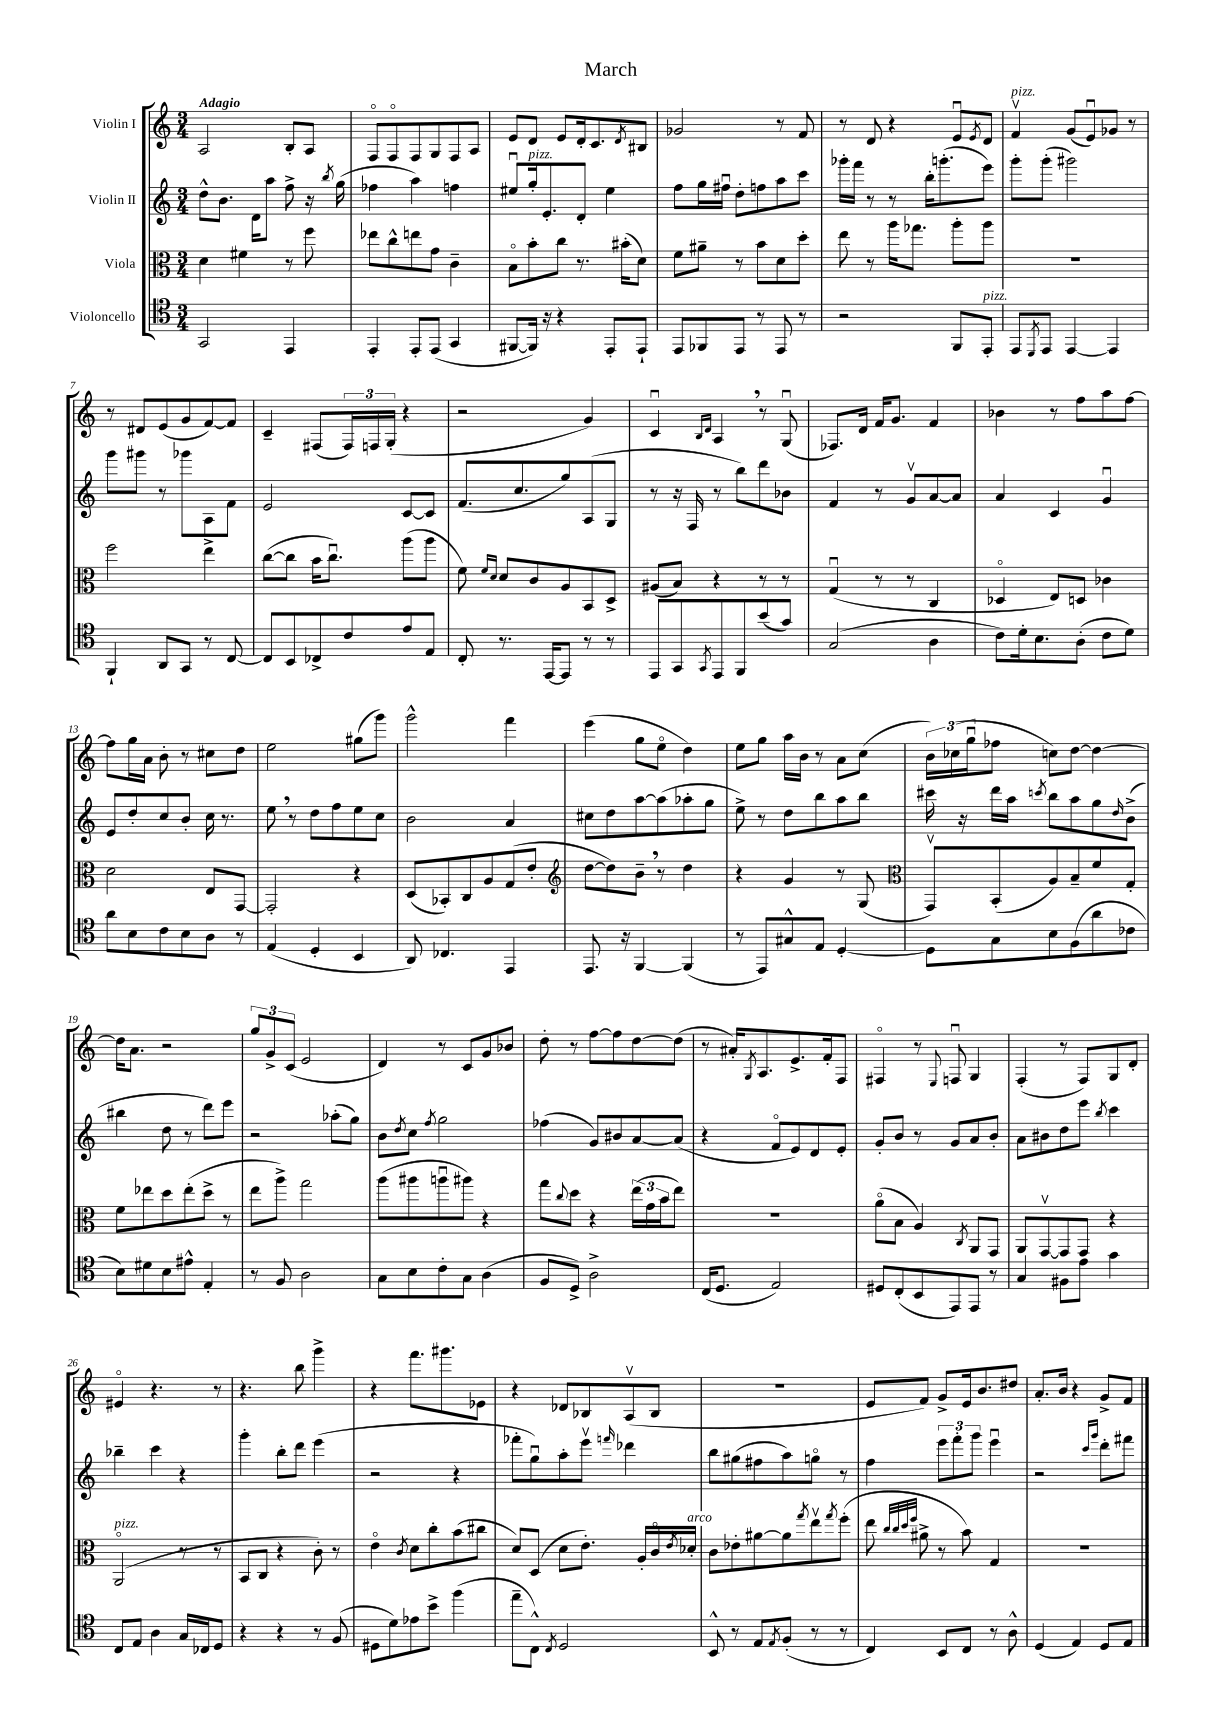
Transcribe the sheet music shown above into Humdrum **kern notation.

**kern	**kern	**kern	**kern
*staff4	*staff3	*staff2	*staff1
*clefC4	*clefC3	*clefG2	*clefG2
*k[]	*k[]	*k[]	*k[]
*M3/4	*M3/4	*M3/4	*M3/4
2GG/	4d\	8dd^^\L	2A/
.	.	8.b\J	.
.	4f#\	.	.
.	.	16d\LK	.
.	.	8aa\J	.
4EE/	8r	8ff^\	8B'/L
.	8ff\	16r	8A/J
.	.	8qbb/	.
.	.	(16gg\	.
=	=	=	=
4EE'/	8ee-\L	4ff-\	8Fo/L
.	8cc^^\	.	8Fo/
8EE'/L	8ee\	4aa\)	8F/
(8EE/J	8g\J	.	8G/
4GG/	4c~\	4ff\	8F/
.	.	.	8A/J
=	=	=	=
[8FF#/L	8Bo\L	8ee#u/L	8e/L
16FF#/]Jk)	8b'\	16gg'/k	8d/J
16r	.	8.e'/	.
4r	8cc\J	.	8e/L
.	8.r	8d'/J	16d'/k
.	.	.	8.c/
8EE'/L	.	4ee#\	.
.	(16b#'\LK	.	.
.	.	.	8qd/
8EE`/J	8d\J)	.	8B#/J
=	=	=	=
8EE/L	8f\L	8ff\L	2g-/
8FF-/	8a#~\J	16gg\L	.
.	.	16ff#u\JJ	.
8EE/J	8r	8dd'\L	.
8r	8b\L	8ff\	.
8EE/	8d\	8aa\	8r
8r	8dd'\J	8ccc\J	8f/
=	=	=	=
2r	8ee\	16ggg-'\LL	8r
.	.	16fff\JJ	.
.	8r	8r	8d/
.	16aa\LK	8r	4r
.	8.gg-\J	.	.
.	.	16bb'\LK	.
.	.	(8.ggg'\	.
8FF/L	8aa'\L	.	8eu/L
.	.	.	8qe/
8EE'/J	8aa\J	8eee\J)	8d/J
=	=	=	=
8EE/L	2.r	8ggg'\L	4fv/
8qDD/	.	.	.
8EE/J	.	(8ggg'\J	.
[4EE/	.	2ggg#\)	(8g/L
.	.	.	8eu/)
4EE/]	.	.	8g-/J
.	.	.	8r
=	=	=	=
4FF`/	2ff\	8ggg\L	8r
.	.	8ggg#\J	8d#/L
8AA/L	.	8r	(8e/
8GG/J	.	8ggg-\L	8g/
8r	4ee^\	8A\	[8f/)
[8C/	.	8f\J	8f/]J
=	=	=	=
8C/]L	([8cc\L	2e/	4c~/
8BB/	8cc\]J	.	.
8C-^/	16b\LK	.	(8F#/L
.	8.ccu\J)	.	.
8c/	.	.	24F#/L)
.	.	.	24F/
.	.	.	(24G'/JJ
8e/	(8aa\L	[8c/L	4r
8E/J	8aa\J	8c/]J	.
=	=	=	=
8C'/	8f\)	(8.f/L	2r
.	16qqf/LL	.	.
.	16qqd/JJ	.	.
8.r	8d/L	.	.
.	.	8.cc/	.
.	8c/	.	.
[16EE/LK	.	.	.
8EE/]J	8A/	8gg/)	.
8r	8BB/	(8A/	4g/)
8r	8D^/J	8G/J	.
=	=	=	=
8EE/L	(8A#/L	8r	4cu/
8GG/	8B/J)	16r	.
.	.	16F/	.
.	.	.	16qqB/LL
8qGG/	.	.	16qqd/JJ
8EE/	4r	8r	4A/
8FF/	.	8bb\L)	.
(8b/	8r	8ddd\	8r
8g/J)	8r	8b-\J	(8Gu/
=	=	=	=
(2G/	(4Gu/	4f/	8.F-/L)
.	.	.	16d/Jk
.	8r	8r	16f/LK
.	.	.	8.g/J
.	8r	8gv/L	.
4A\	4C/	[8a/	4f/
.	.	8a/]J	.
=	=	=	=
8c\L)	4D-o/	4a/	4b-\
16d'\k	.	.	.
8.B\	.	.	.
.	8E/L)	4c/	8r
(8A'\J	8D/J	.	8ff\L
8c\L	4c-\	4gu/	8aa\
8d\J)	.	.	[8ff\J
=	=	=	=
8a\L	2d\	8e/L	8ff\]L
8B\	.	8dd'/	16gg\L
.	.	.	16a\JJ
8c\	.	8cc/	8b'\
8B\	.	8b'/J	8r
8A\J	8E/L	16cc\	8cc#\L
.	.	8.r	.
8r	[8GG/J	.	8dd\J
=	=	=	=
(4E/	2GG'/]	8ee\	2ee\
.	.	8r	.
4D'/	.	8dd\L	.
.	.	8ff\	.
4BB/	4r	8ee\	(8gg#\L
.	.	8cc\J	8ggg\J)
=	=	=	=
8AA/)	(8D/L	2b\	2ggg^^\
4.C-/	8BB-'/)	.	.
.	8C/	.	.
.	8A/	.	.
4EE/	(8G/	4a/	4fff\
.	8e'/J	.	.
=	=	=	=
*	*clefG2	*	*
8.EE/	[8dd\L	8cc#\L	(4eee\
.	8dd\])	8dd\	.
16r	.	.	.
[4FF/	8b~\J	[8aa\	8gg\L
.	8r	(8aa\]	8eeo\J
(4FF/]	4dd\	8aa-'\	4dd\)
.	.	8gg\J	.
=	=	=	=
8r	4r	8ee^\)	8ee\L
8EE/L)	.	8r	8gg\J
8G#^^/	4g/	8dd\L	16aa\LL
.	.	.	16b\JJ
8E/J	.	8bb\	8r
[4D'/	8r	8aa\	8a\L
.	(8G/	8bb\J	(8cc\J
=	=	=	=
*	*clefC3	*	*
8D\]L	8GGv/L)	16ccc#\	24b\LL)
.	.	.	(24cc-\
.	.	16r	.
.	.	.	24ggu\J
8G\	(8BB'/	16ddd\LL	8ff-\J
.	.	16aa\JJ	.
.	.	8qccc/	.
8B\	8A/)	8bb\L	8cc\L)
(8F\	8B~/	8aa\	[8dd\J
8a\	8f/	8gg\	4dd\_
.	.	16qqdd/	.
8c-\J	8G'/J	(8b^\J	.
=	=	=	=
8B\L)	8f\L	4bb#\	16dd\]LK
.	.	.	8.a\J
8d#\	8ee-\	.	.
8B\	8dd\	8dd\	2r
8e#^^\J	(8ee-'\	8r	.
4E'/	8dd^\J	8ddd\L)	.
.	8r	8eee\J	.
=	=	=	=
8r	8ee\L	2r	12gg/L
.	.	.	12g^/
8F/	8aa^\J)	.	.
.	.	.	(12c/J
2A\	2gg\	.	2e/
.	.	(8aa-'\L	.
.	.	8gg\J)	.
=	=	=	=
8G\L	(8aa\L	8b\L	4d/)
.	.	8qdd/	.
8B\	8aa#\	8cc\J	.
.	.	8qff/	.
8c'\	8aau\	2gg\	8r
8G\J	8aa#\J)	.	8c/L
(4A\	4r	.	8g/
.	.	.	8b-/J
=	=	=	=
8F/L	8gg\L	(4ff-\	8dd'\
.	8qqcc/	.	.
8D^/J)	8dd\J	.	8r
2A^\	4r	8g/L)	[8ff\L
.	.	8b#/	8ff\]
.	(24ee\LL	[8a/	[8dd\
.	24g\	.	.
.	24b\J	.	.
.	8ee\J)	(8a/]J	(8dd\]J
=	=	=	=
(16C/LK	2.r	4r	8r
8.D/J	.	.	.
.	.	.	16a#'/LK)
.	.	.	8qG/
.	.	.	8.A/
2E/)	.	8fo/L	.
.	.	8e/)	8.e^/
.	.	8d/	.
.	.	.	16f'/k
.	.	8e'/J	8F/J
=	=	=	=
8D#/L	(8ao\L	8g'/L	4F#o/
(8C'/	8B\J	8b/J	.
8BB/	4A/)	8r	8r
.	.	.	8qqE/
8EE/)	.	8g/L	8Fu/
.	8qC/	.	.
8EE/J	8AA/L	8a/	4G/
8r	8GG/J	8b'/J	.
=	=	=	=
4G/	8AA/L	8a\L	(4F'/
.	[8GGv/	8b#\	.
8F#\L	8GG/]	8dd\	8r
8e\J	8GG/J	8eee\J	8F/L)
.	.	8qbb/	.
4g\	4r	4ccc\	8G/
.	.	.	8d'/J
=	=	=	=
8C/L	(2AAo/	4bb-~\	4e#o/
8E/J	.	.	.
4A\	.	4ccc\	4.r
16G/LL	8r	4r	.
16C-/J	.	.	.
8D/J	8r	.	8r
=	=	=	=
4r	8BB/L	4ggg'\	4.r
.	8C/J	.	.
4r	4r	8bb'\L	.
.	.	8ddd\J	8bb\
8r	8c'\)	(4eee\	4ggg^\
(8F/	8r	.	.
=	=	=	=
8D#\L	4eo\	2r	4r
8d\)	.	.	.
.	8qc/	.	.
8e-\	8d\L	.	8.fff\L
8b^\J	8cc'\	.	.
.	.	.	8.ggg#\
(4ff\	(8b\	4r	.
.	8cc#\J	.	8e-\J
=	=	=	=
8ee~\L	8d/L)	8fff-'\L	4r
8C^^\J)	(8D/J	8ggu\)	.
8qC/	.	.	.
2D/	8d\L	8aa'\	8d-/L
.	8.e'\J)	8eeev\J	8B-/
.	.	16qqfff/	.
.	.	4ddd-\	(8Av/
.	16A'/LL	.	.
.	16co/	.	8B-/J
.	8qe/	.	.
.	16d-'/JJ	.	.
=	=	=	=
8BB^^/	8c\L	8bb\L	2.r
8r	8e-'\	(8gg#\	.
8E/L	[8a#\	8ff#\	.
8qE/	.	.	.
(8F'/J	8a#\]	8aa\)	.
.	8qgg/	.	.
8r	8eev\	8ggo\J	.
.	8qgg/	.	.
8r	(8ff'\J	8r	.
=	=	=	=
4C/)	8ee\	4ff\	8e/L
.	32qqcc/LLL	.	.
.	32qqcc/	.	.
.	32qqdd/	.	.
.	32qqff/JJJ	.	.
.	8a#^\	.	8f/J)
8BB/L	8r	12eee\L	8g^/L
.	.	12fff'\	.
8C/J	8b\)	.	16e/k
.	.	12ggg\J	.
.	.	.	8.b/
8r	4G/	4eeeu\	.
8A^^\	.	.	8dd#/J
=	=	=	=
(4D/	2.r	2r	8.a'/L
.	.	.	16b/Jk
4E/)	.	.	4r
.	.	16qqccc/LL	.
.	.	16qqggg/JJ	.
8D/L	.	8ddd'\L	8g^/L
8E/J	.	8fff#\J	8f/J
==	==	==	==
*-	*-	*-	*-
